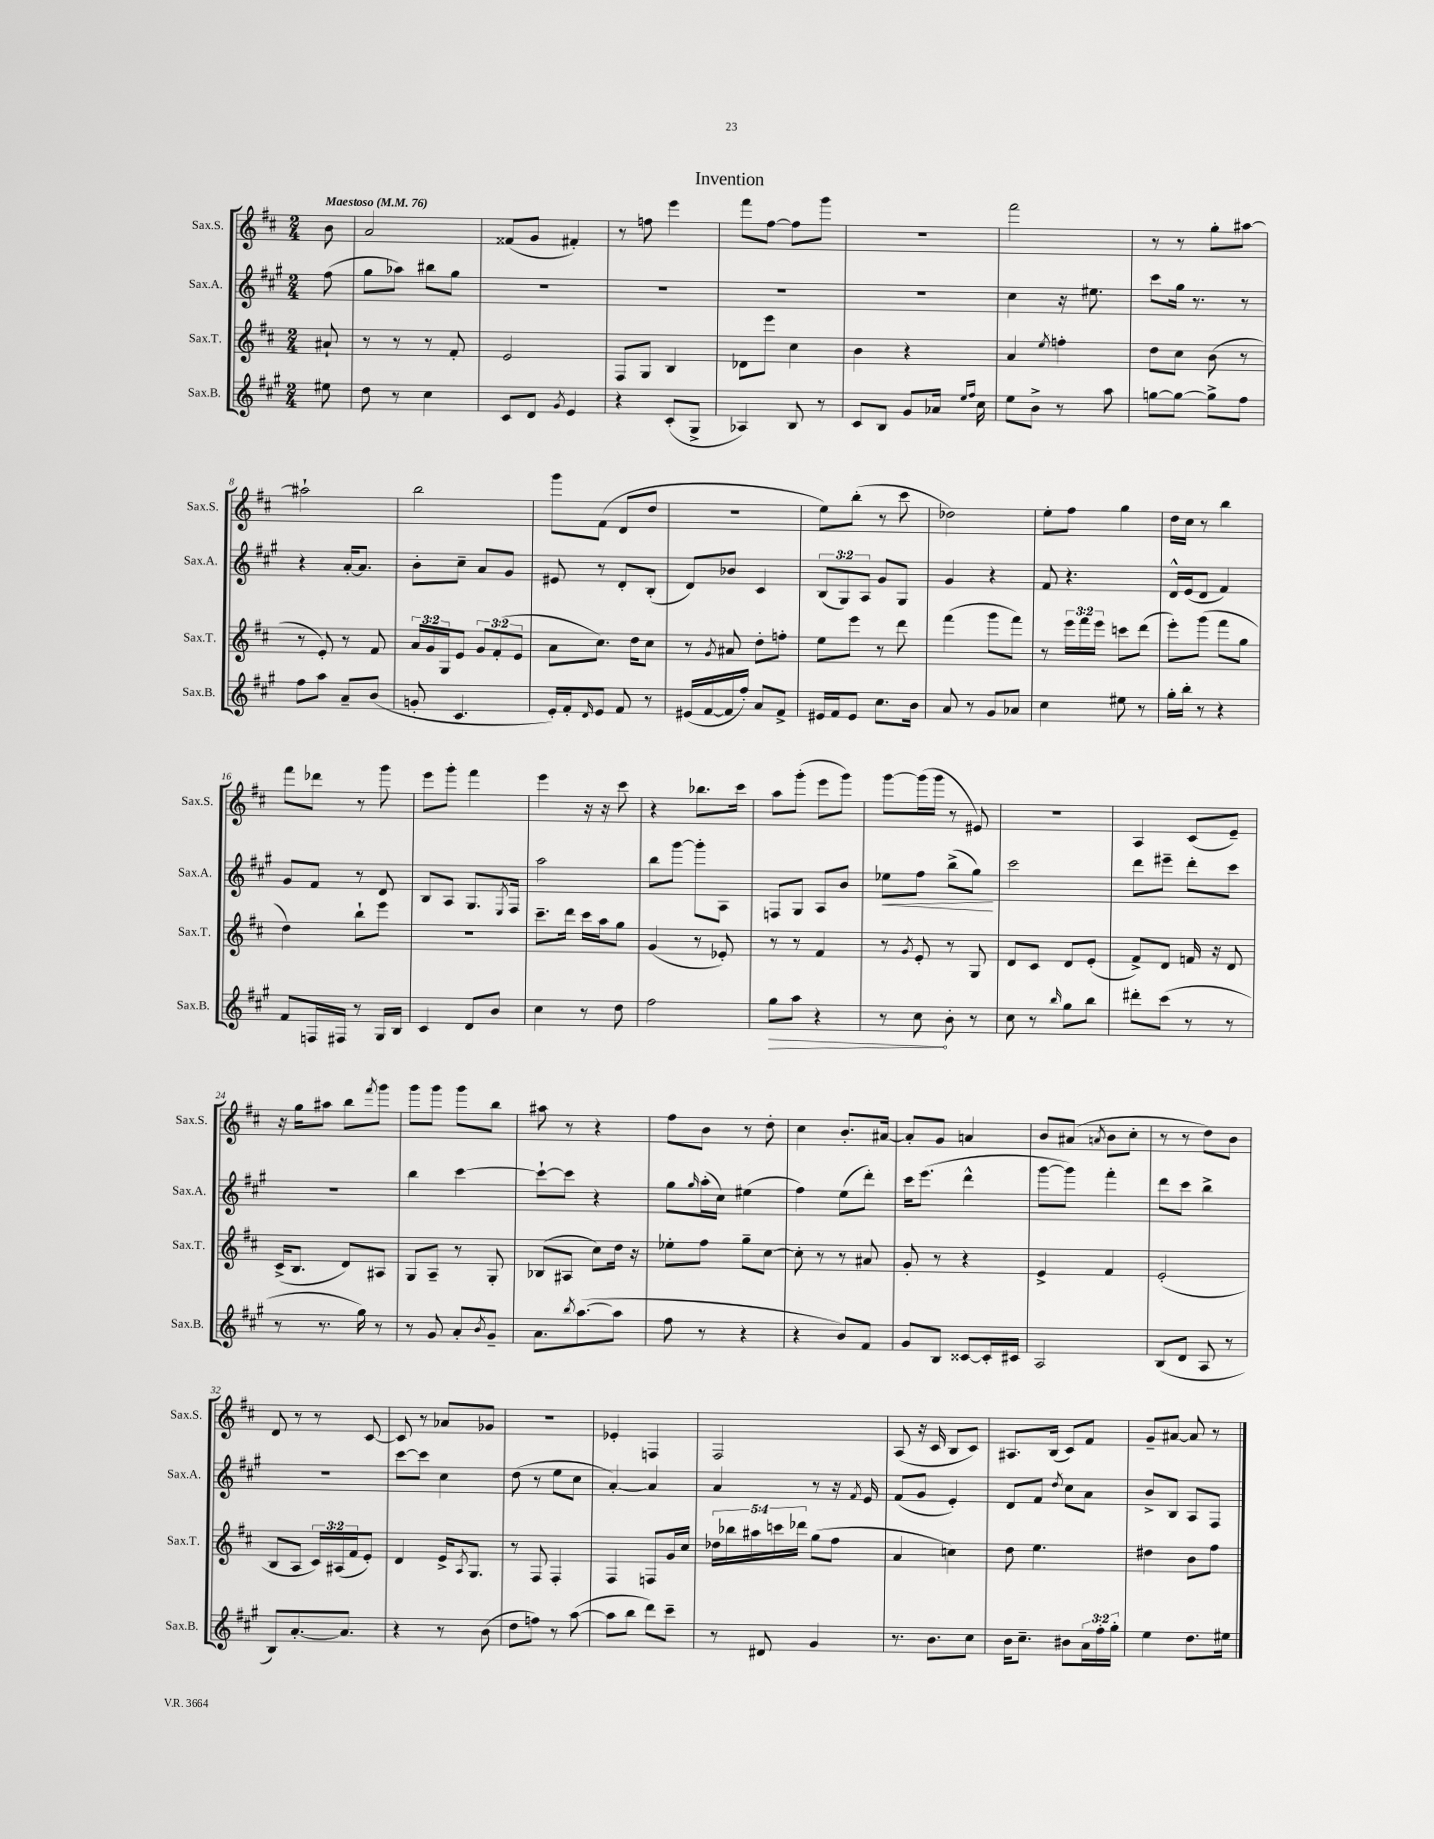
\header { title = "Invention" }
<<
\new StaffGroup <<
\new Staff = "s0" \with { instrumentName = "Sax.S." shortInstrumentName = "Sax.S." } {
    \clef treble \key d \major \numericTimeSignature \time 2/4 \partial 8 \tempo "Maestoso" 4 = 76
    b'8 |
    a'2 |
    fisis'8( g'8 fis'4-.) |
    r8 f''8 e'''4 |
    fis'''8 fis''8~ fis''8 g'''8 |
    r2 |
    fis'''2 |
    r8 r8 g''8-. ais''8~ |
    ais''2-! |
    b''2 |
    g'''8 fis'8( d'8 d''8 |
    r2 |
    e''8) b''8-.( r8 cis'''8 |
    des''2) |
    e''8-. fis''8 g''4 |
    d''16 cis''16 r8 b''4 |
    fis'''8 des'''8 r8 g'''8 |
    e'''8 g'''8-. fis'''4 |
    e'''4 r16 r16 cis'''8 |
    r4 bes''8. cis'''16 |
    a''8 g'''8-.( e'''8 g'''8) |
    g'''8~ g'''16( g'''16 r8 eis'8) |
    R2 |
    a4 cis'8( e'8--) |
    r16 g''16 ais''8 b''8 \acciaccatura { fis'''8 } g'''8 |
    g'''8 g'''8 g'''8 b''8 |
    ais''8 r8 r4 |
    fis''8 b'8 r8 d''8-. |
    cis''4 b'8.-. ais'16~ |
    ais'8-. g'8 a'4 |
    b'8 ais'8( \acciaccatura { a'8 } b'8 cis''8-. |
    r8 r8 d''8) b'8 |
    d'8 r8 r8 cis'8~ |
    cis'8 r8 aes'8 ges'8 |
    R2 |
    ees'4-. f4 |
    fis2 |
    a8( r16 cis'16 b8 cis'8) |
    ais8. b16( cis'8) fis'8 |
    g'8-- ais'8~ ais'8 r8 \bar "|." |
}
\new Staff = "s1" \with { instrumentName = "Sax.A." shortInstrumentName = "Sax.A." } {
    \clef treble \key a \major \numericTimeSignature \time 2/4 \override Staff.TupletNumber.text = #tuplet-number::calc-fraction-text \partial 8
    fis''8( |
    gis''8 aes''8) bis''8 gis''8 |
    R2 |
    R2 |
    R2 |
    R2 |
    cis''4 r16 eis''8. |
    cis'''8 gis''16 r8. r8 |
    r4 a'16~-. a'8. |
    b'8-. cis''8-- a'8 gis'8 |
    eis'8 r8 d'8-. b8-.( |
    d'8) bes'8 cis'4 |
    \tuplet 3/2 { b8( gis8) a8 } gis'8 gis8 |
    gis'4 r4 |
    fis'8 r4. |
    d'16-^ e'16( d'8 fis'4) |
    gis'8 fis'8 r8 d'8 |
    b8 a8 gis8. \acciaccatura { e8 } fis16 |
    a''2 |
    b''8 gis'''8~ gis'''8-. a8 |
    f8 gis8 a8 b'8 |
    ees''8\< fis''8 b''8->( gis''8\!) |
    cis'''2 |
    d'''8 eis'''8-- d'''8-. cis'''8 |
    r2 |
    b''4 cis'''4~ |
    cis'''8~-! cis'''8 r4 |
    gis''8 \grace { gis''16 } a''16-.( cis''16) eis''4( |
    fis''4) e''8( d'''8-.) |
    cis'''16 e'''8.( d'''4-^ |
    gis'''8~ gis'''8) fis'''4-. |
    d'''8 cis'''8 b''4-> |
    R2 |
    cis'''8~ cis'''8 cis''4 |
    d''8( r8 e''8 cis''8 |
    a'4~-.) a'4 |
    a'4 r8 r16 \acciaccatura { fis'8 } e'16 |
    fis'8( gis'8 e'4-.) |
    d'8 fis'8 \acciaccatura { d''8 } cis''8 a'8 |
    b'8-> b8 a8 fis8 \bar "|." |
}
\new Staff = "s2" \with { instrumentName = "Sax.T." shortInstrumentName = "Sax.T." } {
    \clef treble \key d \major \numericTimeSignature \time 2/4 \override Staff.TupletNumber.text = #tuplet-number::calc-fraction-text \partial 8
    ais'8-! |
    r8 r8 r8 fis'8-. |
    e'2 |
    fis8 g8 b4 |
    des'8 e'''8 cis''4 |
    b'4 r4 |
    a'4 \acciaccatura { e''8 } f''4-. |
    d''8 cis''8 b'8( r8 |
    r8 e'8-.) r8 fis'8 |
    \tuplet 3/2 { a'16 g'16 g16 } e'8 \tuplet 3/2 { g'8 fis'8-.( e'8 } |
    a'8 cis''8.) d''16 cis''8 |
    r8 \acciaccatura { g'8 } ais'8 d''8-. f''8-. |
    e''8 e'''8 r8 d'''8 |
    fis'''4( g'''8 fis'''8) |
    r8 \tuplet 3/2 { e'''16 fis'''16 e'''16 } c'''8 d'''8( |
    e'''8-.) g'''8( fis'''8 g''8 |
    d''4) b''8-! e'''8 |
    r2 |
    cis'''8.-- d'''16 cis'''16 a''16 g''8 |
    g'4( r8 ees'8-.) |
    r8 r8 fis'4 |
    r8 \acciaccatura { g'8 } e'8-. r8 g8 |
    d'8 cis'8 d'8 e'8-.( |
    fis'8->) d'8 f'16 r16 d'8 |
    cis'16->( b8. d'8) ais8 |
    g8 a8-- r8 g8-. |
    bes8( ais8 cis''8) d''16 r16 |
    ees''8-. fis''8 g''8-- cis''8~ |
    cis''8-. r8 r8 ais'8 |
    g'8-. r8 r4 |
    e'4-> fis'4 |
    e'2-.( |
    b8 a8 \tuplet 3/2 { cis'16) ais16( fis'16 } e'8-.) |
    d'4 e'16-> \acciaccatura { a8 } g8. |
    r8 fis8 fis4-. |
    fis4 f8 g'16 cis''16 |
    \tuplet 5/4 { des''16 bes''16 ais''16 c'''16 des'''16 } g''8( fis''8 |
    a'4 c''4) |
    d''8 e''4. |
    dis''4 b'8 fis''8 \bar "|." |
}
\new Staff = "s3" \with { instrumentName = "Sax.B." shortInstrumentName = "Sax.B." } {
    \clef treble \key a \major \numericTimeSignature \time 2/4 \override Staff.TupletNumber.text = #tuplet-number::calc-fraction-text \partial 8
    eis''8 |
    d''8 r8 cis''4 |
    cis'8 d'8 \acciaccatura { gis'8 } e'4 |
    r4 cis'8-.( gis8-> |
    aes4) b8 r8 |
    cis'8 b8 gis'8 aes'16 \grace { e''16 fis''16 } cis''16 |
    e''8 b'8-> r8 a''8 |
    g''8~ g''8~ g''8-> fis''8 |
    fis''8 a''8 a'8-- b'8( |
    g'8-. cis'4. |
    e'16-.) fis'16-. \grace { d'16 } e'8 fis'8 r8 |
    eis'16( fis'16~ fis'16 fis''16-.) a'8 fis'8-> |
    eis'16 fis'16 eis'8 cis''8. b'16 |
    a'8 r8 gis'8 aes'8 |
    cis''4 eis''8 r8 |
    gis''16-. b''16-. r8 r4 |
    fis'8 f16 fis16 r8 gis16 b16 |
    cis'4 d'8 b'8 |
    cis''4 r8 d''8 |
    fis''2 |
    \once \override Hairpin.circled-tip = ##t gis''8\> a''8 r4 |
    r8 cis''8\! b'8-. r8 |
    cis''8 r8 \grace { b''16 } gis''8 b''8 |
    dis'''8-. cis'''8( r8 r8 |
    r8 r8. gis''16) r8 |
    r8 gis'8 a'8-. \acciaccatura { b'8 } gis'8-- |
    a'8. \acciaccatura { b''8 } a''8.~( a''8 |
    fis''8 r8 r4 |
    r4 b'8) fis'8 |
    gis'8 b8 cisis'8~ cisis'16-. cis'16 |
    a2 |
    b8( d'8 a8 r8 |
    b8) a'8.~-. a'8. |
    r4 r8 b'8( |
    d''8 f''8) r8 a''8~( |
    a''8 b''8 d'''8) cis'''8-- |
    r8 dis'8 gis'4 |
    r8. b'8. cis''8 |
    b'16 cis''8.-- bis'8 \tuplet 3/2 { a'16 fis''16-. gis''16-. } |
    e''4 d''8. eis''16 \bar "|." |
}
>>
>>
